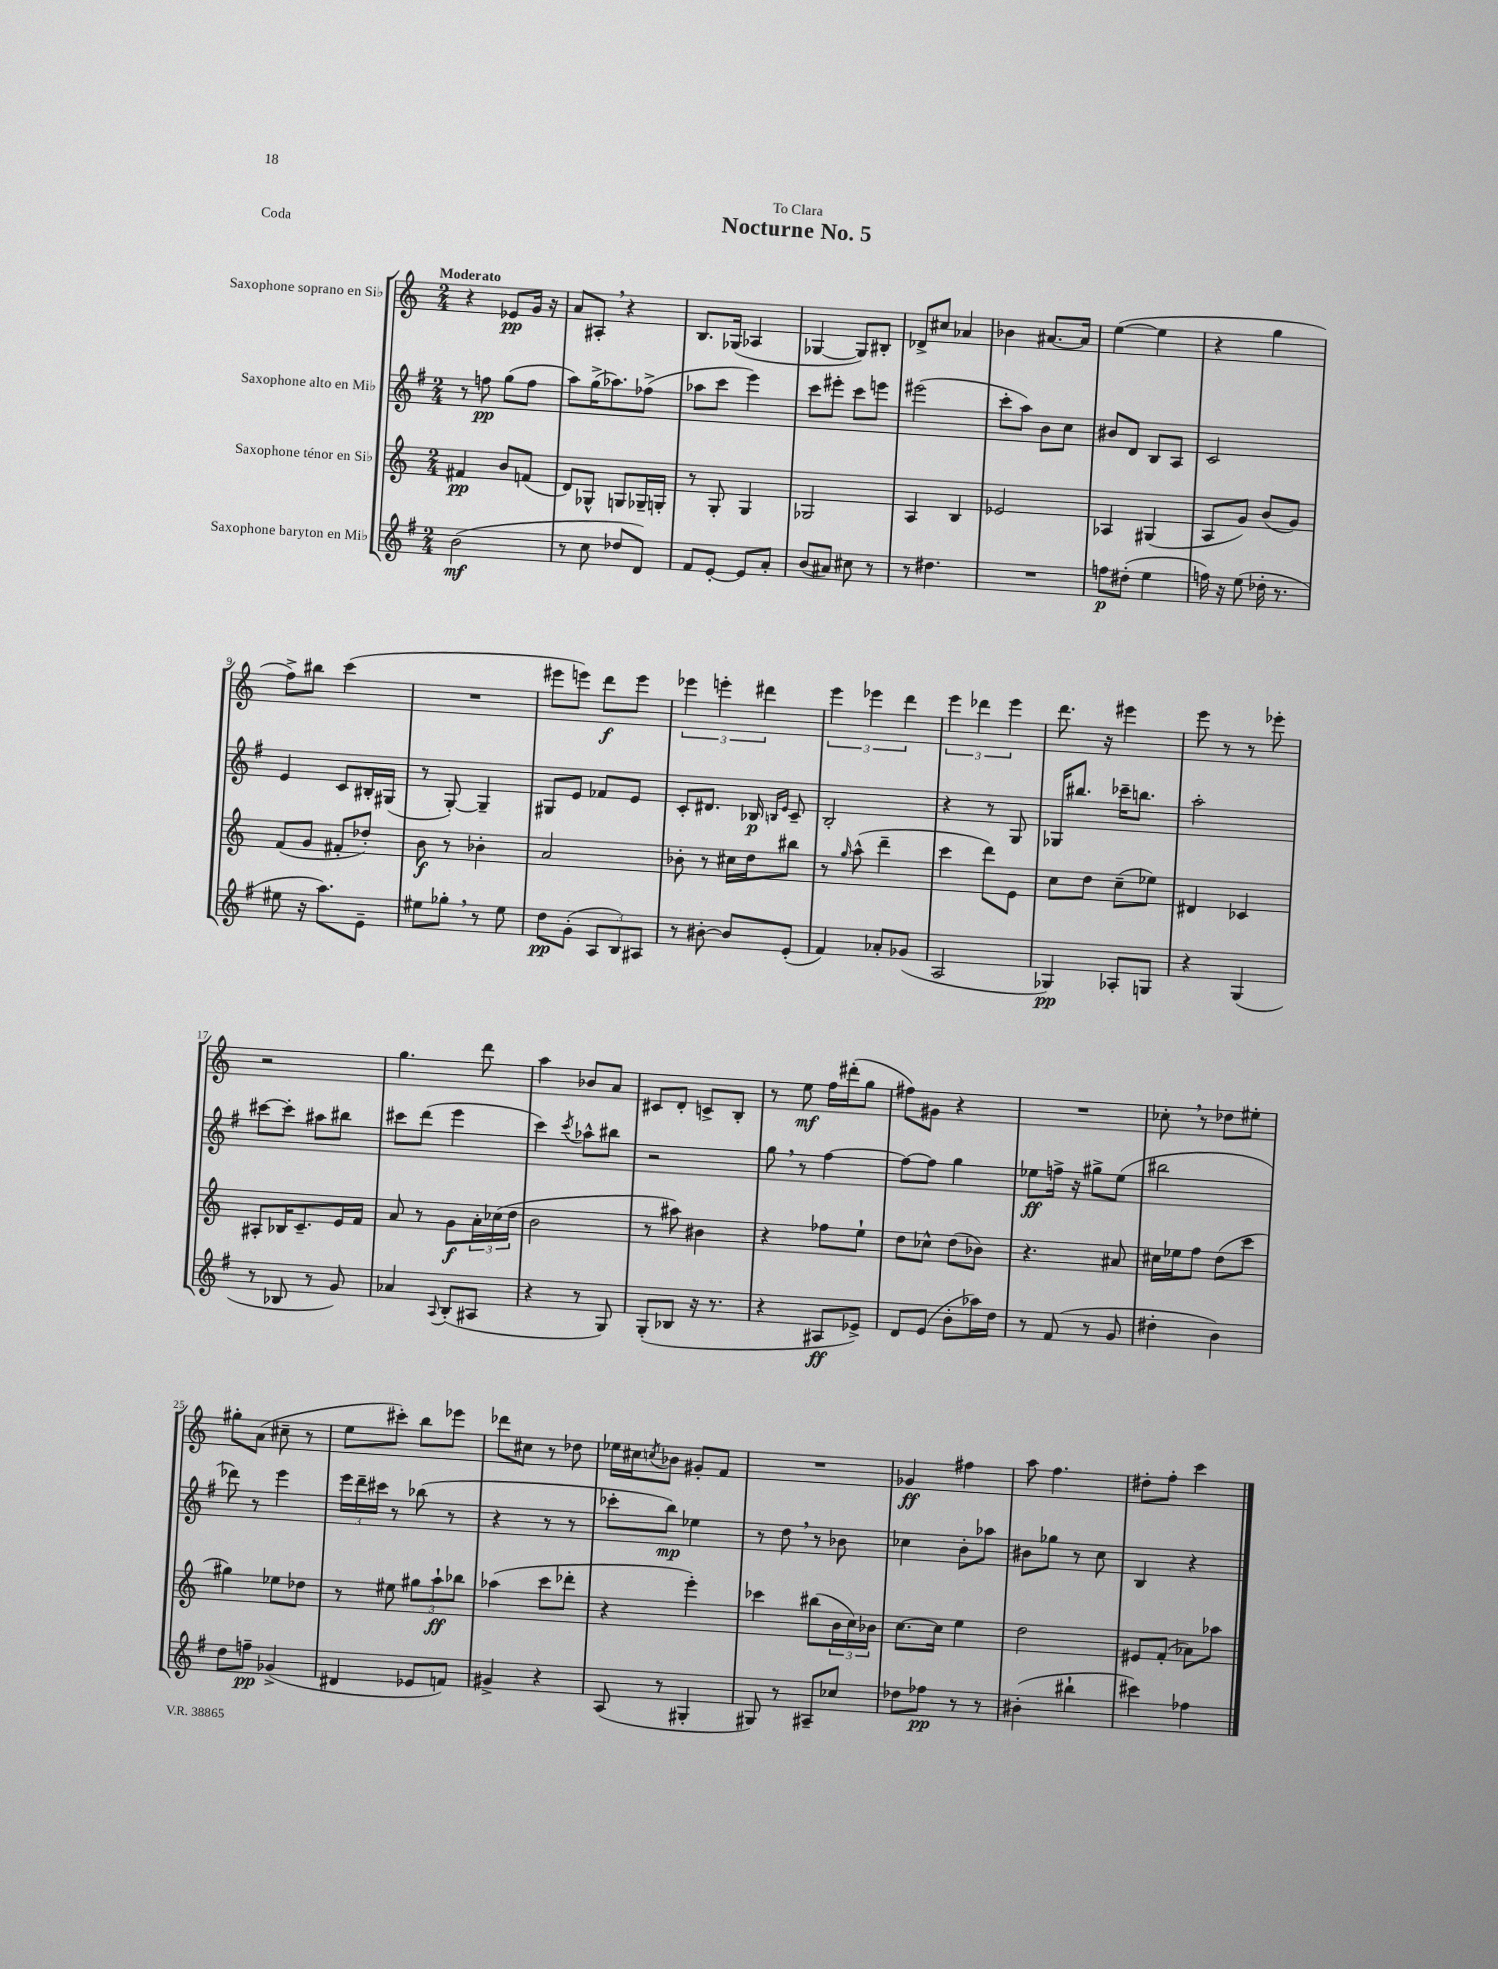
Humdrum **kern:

**kern	**dynam	**kern	**dynam	**kern	**dynam	**kern	**dynam
*part4	*part4	*part3	*part3	*part2	*part2	*part1	*part1
*staff4	*staff4	*staff3	*staff3	*staff2	*staff2	*staff1	*staff1
*I"Saxophone baryton en Mi♭	*	*I"Saxophone ténor en Si♭	*	*I"Saxophone alto en Mi♭	*	*I"Saxophone soprano en Si♭	*
*clefG2	*	*clefG2	*	*clefG2	*	*clefG2	*
*k[f#]	*	*k[]	*	*k[f#]	*	*k[]	*
*M2/4	*	*M2/4	*	*M2/4	*	*M2/4	*
=1	=1	=1	=1	=1	=1	=1	=1
!	!	!	!	!	!	!LO:TX:a:B:t=Moderato	!
(2b\	mf	4f#X/	pp	8r	.	4r	.
.	.	.	.	8ffn\	pp	.	.
.	.	8b/L	.	(8gg\L	.	8e-X/L	pp
.	.	(8fn/J	.	8ff\J	.	16g/Jk	.
.	.	.	.	.	.	16r	.
=2	=2	=2	=2	=2	=2	=2	=2
8r	.	8d/L)	.	8aa\L)	.	8a/L	.
8cc\	.	8G-X^^/J	.	(16gg^\K	.	8A#X',/J	.
.	.	.	.	8.aa-X\)	.	.	.
8dd-X/L	.	8Gn/L	.	.	.	4r	.
8d/J)	.	16G-X~/L	.	(8ff-X^\J	.	.	.
.	.	16Gn'/JJ	.	.	.	.	.
=3	=3	=3	=3	=3	=3	=3	=3
8f#/L	.	8r	.	8aa-X\L	.	8.B/L	.
[8e'/J	.	8G'/	.	8ccc\J	.	.	.
.	.	.	.	.	.	(16G-X/Jk	.
8e/L]	.	4G/	.	4eee\)	.	4A-X/	.
8a'/J	.	.	.	.	.	.	.
=4	=4	=4	=4	=4	=4	=4	=4
(8b/L	.	2G-X/	.	8ccc\L	.	[4G-X/	.
8a#X/J)	.	.	.	8eee#X'\J	.	.	.
8cc#X\	.	.	.	8ccc\L	.	8G-/L])	.
8r	.	.	.	8eeen\J	.	8B#X'/J	.
=5	=5	=5	=5	=5	=5	=5	=5
8r	.	4A/	.	(2eee#X\	.	8d-X^/L	.
4.dd#X\	.	.	.	.	.	8cc#X/J	.
.	.	4B/	.	.	.	4a-X/	.
=6	=6	=6	=6	=6	=6	=6	=6
2r	.	2e-X/	.	8ccc'\L	.	4b-X\	.
.	.	.	.	8aa\J)	.	.	.
.	.	.	.	8b\L	.	[8.a#X/L	.
.	.	.	.	8cc\J	.	.	.
.	.	.	.	.	.	16a#/Jk]	.
=7	=7	=7	=7	=7	=7	=7	=7
8ffn\L	p	4A-X/	.	8b#X/L	.	([4ee\	.
(8dd#X'\J	.	.	.	8d/J	.	.	.
4ee\	.	(4G#X/	.	8B/L	.	4ee\]	.
.	.	.	.	8A/J	.	.	.
=8	=8	=8	=8	=8	=8	=8	=8
16ffn\)	.	8A/L	.	2c/	.	4r	.
16r	.	.	.	.	.	.	.
(8ee\	.	8g/J)	.	.	.	.	.
16dd-X'\	.	(8b/L	.	.	.	4gg\	.
8.r	.	.	.	.	.	.	.
.	.	8g/J)	.	.	.	.	.
!!LO:LB:g=z
=9	=9	=9	=9	=9	=9	=9	=9
8ee#X\	.	(8f/L	.	4e/	.	8ff^\L)	.
16r	.	8g/J	.	.	.	8bb#X\J	.
8.aa\L)	.	.	.	.	.	.	.
.	.	8f#X'/L	.	8c/L	.	(4ccc\	.
8e~\J	.	8dd-X'/J)	.	16B#X'/L	.	.	.
.	.	.	.	(16G#X/JJ	.	.	.
=10	=10	=10	=10	=10	=10	=10	=10
8ee#X\L	.	8b\	f	8r	.	2r	.
8gg-X',\J	.	8r	.	[8G'/)	.	.	.
8r	.	4b-X'\	.	4G~/]	.	.	.
8ee#\	.	.	.	.	.	.	.
=11	=11	=11	=11	=11	=11	=11	=11
8dd\L	pp	2a/	.	8G#X/L	.	8eee#X\L	.
(8g'\J	.	.	.	8e/J	.	8eeen\J)	.
12A/L	.	.	.	8f-X/L	.	8ddd\L	f
12B/)	.	.	.	.	.	.	.
.	.	.	.	8e/J	.	8eee\J	.
12A#X/J	.	.	.	.	.	.	.
=12	=12	=12	=12	=12	=12	=12	=12
8r	.	8b-X'\	.	8c'/L	.	6eee-X\	.
[8b#X'\	.	8r	.	8.d#X/J	.	.	.
.	.	.	.	.	.	6eeen'\	.
8b#/L]	.	16cc#X\LL	.	.	.	.	.
.	.	16dd\J	.	16B-X/	p	.	.
.	.	.	.	.	.	6ddd#X\	.
.	.	.	.	16qqBn/LL	.	.	.
.	.	.	.	16qqe/JJ	.	.	.
(8e'/J	.	8bb#X\J	.	8c~/	.	.	.
=13	=13	=13	=13	=13	=13	=13	=13
4f#/)	.	8r	.	2B'/	.	6eee\	.
.	.	16qqgg/	.	.	.	.	.
.	.	(8aa^^\	.	.	.	.	.
.	.	.	.	.	.	6eee-X\	.
8a-X'/L	.	4ddd~\	.	.	.	.	.
.	.	.	.	.	.	6ddd\	.
(8g-X/J	.	.	.	.	.	.	.
=14	=14	=14	=14	=14	=14	=14	=14
2A/	.	4ccc\	.	4r	.	6eee\	.
.	.	.	.	.	.	6ddd-X\	.
.	.	8ddd\L)	.	8r	.	.	.
.	.	.	.	.	.	6eee\	.
.	.	8e\J	.	8G/	.	.	.
=15	=15	=15	=15	=15	=15	=15	=15
4G-X/)	pp	8cc\L	.	16G-X/KL	.	8.ddd\	.
.	.	.	.	8.bb#X/J	.	.	.
.	.	8dd\J	.	.	.	.	.
.	.	.	.	.	.	16r	.
8A-X'/L	.	(8cc~\L	.	16ccc-X~\KL	.	4eee#X\	.
.	.	.	.	8.bbn\J	.	.	.
8Gn/J	.	8ee-X\J)	.	.	.	.	.
=16	=16	=16	=16	=16	=16	=16	=16
4r	.	4d#X/	.	2aa'\	.	8eee\	.
.	.	.	.	.	.	8r	.
(4G/	.	4c-X/	.	.	.	8r	.
.	.	.	.	.	.	8eee-X'\	.
!!LO:LB:g=z
=17	=17	=17	=17	=17	=17	=17	=17
8r	.	8A#X'/L	.	[8ccc#X\L	.	2r	.
8B-X/	.	16B-X/K	.	8ccc#'\J]	.	.	.
.	.	8.c~/	.	.	.	.	.
8r	.	.	.	8aa#X\L	.	.	.
8g/)	.	16e/L	.	8bb#X\J	.	.	.
.	.	16f/JJ	.	.	.	.	.
=18	=18	=18	=18	=18	=18	=18	=18
4a-X/	.	8a/	.	8ccc#X\L	.	4.gg\	.
.	.	8r	.	(8ddd\J	.	.	.
8qqA/	.	.	.	.	.	.	.
(8B'/L	.	8g\L	f	4eee\	.	.	.
8A#X/J	.	24a'\L	.	.	.	8ddd\	.
.	.	(24cc-X\	.	.	.	.	.
.	.	24dd\JJ	.	.	.	.	.
=19	=19	=19	=19	=19	=19	=19	=19
4r	.	2b\	.	4ccc\)	.	4aa\	.
.	.	.	.	8qccc/	.	.	.
8r	.	.	.	8aa-X^^\L	.	8b-X/L	.
8G/)	.	.	.	8bb#X\J	.	8a/J	.
=20	=20	=20	=20	=20	=20	=20	=20
(8G'/L	.	8r	.	2r	.	8c#X/L	.
8B-X/J	.	8aa#X\)	.	.	.	8d'/J	.
16r	.	4b#X\	.	.	.	8cn^/L	.
8.r	.	.	.	.	.	.	.
.	.	.	.	.	.	8B'/J	.
=21	=21	=21	=21	=21	=21	=21	=21
4r	.	4r	.	8gg,\	.	8r	.
.	.	.	.	8r	.	8ee\	mf
8A#X/L	ff	8ff-X\L	.	[4ff#\	.	16ff\LL	.
.	.	.	.	.	.	(16ddd#X'\J	.
8e-X^/J)	.	8ee`\J	.	.	.	8gg\J	.
=22	=22	=22	=22	=22	=22	=22	=22
8d/L	.	8dd\L	.	8ff#\L_	.	8ff#X\L)	.
(8e/J	.	8cc-X^^\J	.	8ff#\J]	.	8g#X\J	.
8b'\L	.	(8dd\L	.	4gg\	.	4r	.
16aa-X\L)	.	8b-X\J)	.	.	.	.	.
16dd\JJ	.	.	.	.	.	.	.
=23	=23	=23	=23	=23	=23	=23	=23
8r	.	4.r	.	8ee-X\L	ff	2r	.
(8f#/	.	.	.	16ffn^\Jk	.	.	.
.	.	.	.	16r	.	.	.
8r	.	.	.	8gg#X^\L	.	.	.
8g/	.	8a#X/	.	(8ee-\J	.	.	.
=24	=24	=24	=24	=24	=24	=24	=24
4dd#X'\	.	16cc#X\LL	.	2bb#X\	.	8cc-X',\	.
.	.	16ee-X\J	.	.	.	.	.
.	.	8ff\J	.	.	.	8r	.
4b\)	.	(8dd\L	.	.	.	8dd-X\L	.
.	.	8ccc\J	.	.	.	8ee#X'\J	.
!!LO:LB:g=z
=25	=25	=25	=25	=25	=25	=25	=25
8dd\L	.	4gg#X\)	.	8ddd-X\)	.	8gg#X'\L	.
8ffn~\J	pp	.	.	8r	.	(8a\J	.
(4g-X^/	.	8ee-X\L	.	4eee\	.	8cc#X~\	.
.	.	8dd-X\J	.	.	.	8r	.
=26	=26	=26	=26	=26	=26	=26	=26
4d#X/	.	8r	.	24eee\LL	.	8ee\L	.
.	.	.	.	24ddd~\	.	.	.
.	.	.	.	24ccc#X\JJ	.	.	.
.	.	8ee#X\	.	8r	.	8ccc#X'\J)	.
8e-X/L	.	12gg#X\L	.	(8bb-X\	.	8bb\L	.
.	.	12aa`\	ff	.	.	.	.
8fn/J)	.	.	.	8r	.	8eee-X\J	.
.	.	12bb-X\J	.	.	.	.	.
=27	=27	=27	=27	=27	=27	=27	=27
4g#X^/	.	(4aa-X\	.	4r	.	8ddd-X\L	.
.	.	.	.	.	.	8cc#X\J	.
4r	.	8ccc\L	.	8r	.	8r	.
.	.	8ddd-X'\J	.	8r	.	8dd-X\	.
=28	=28	=28	=28	=28	=28	=28	=28
(8A/	.	4r	.	8ccc-X'\L	.	16ee-X\LL	.
.	.	.	.	.	.	16cc#X\J	.
.	.	.	.	.	.	8qccn/	.
8r	.	.	.	8bb\J)	mp	8b-X\J	.
4G#X'/	.	4eee'\)	.	4ee-X\	.	8g#X'/L	.
.	.	.	.	.	.	8f/J	.
=29	=29	=29	=29	=29	=29	=29	=29
8G#X/)	.	4ccc-X\	.	8r	.	2r	.
8r	.	.	.	8dd,\	.	.	.
8A#X~/L	.	(8bb#X\L	.	8r	.	.	.
8cc-X/J	.	24b\L	.	8b-X\	.	.	.
.	.	24cc\)	.	.	.	.	.
.	.	24b-X\JJ	.	.	.	.	.
=30	=30	=30	=30	=30	=30	=30	=30
8dd-X\L	.	[8.cc\L	.	4cc-X\	.	4g-X/	ff
8ff-X\J	pp	.	.	.	.	.	.
.	.	16cc\Jk]	.	.	.	.	.
8r	.	4ee\	.	8b'\L	.	4ff#X\	.
8r	.	.	.	8aa-X\J	.	.	.
=31	=31	=31	=31	=31	=31	=31	=31
(4b#X'\	.	2dd\	.	8b#X\L	.	8aa\	.
.	.	.	.	8gg-X\J	.	4.ff\	.
4bb#X`\	.	.	.	8r	.	.	.
.	.	.	.	8cc\	.	.	.
=32	=32	=32	=32	=32	=32	=32	=32
4ccc#X\)	.	8e#X/L	.	4B/	.	8dd#X'\L	.
.	.	(8f'/J	.	.	.	8ff'\J	.
4ff-X\	.	8a-X\L)	.	4r	.	4ccc\	.
.	.	8aa-X\J	.	.	.	.	.
==	==	==	==	==	==	==	==
*-	*-	*-	*-	*-	*-	*-	*-
